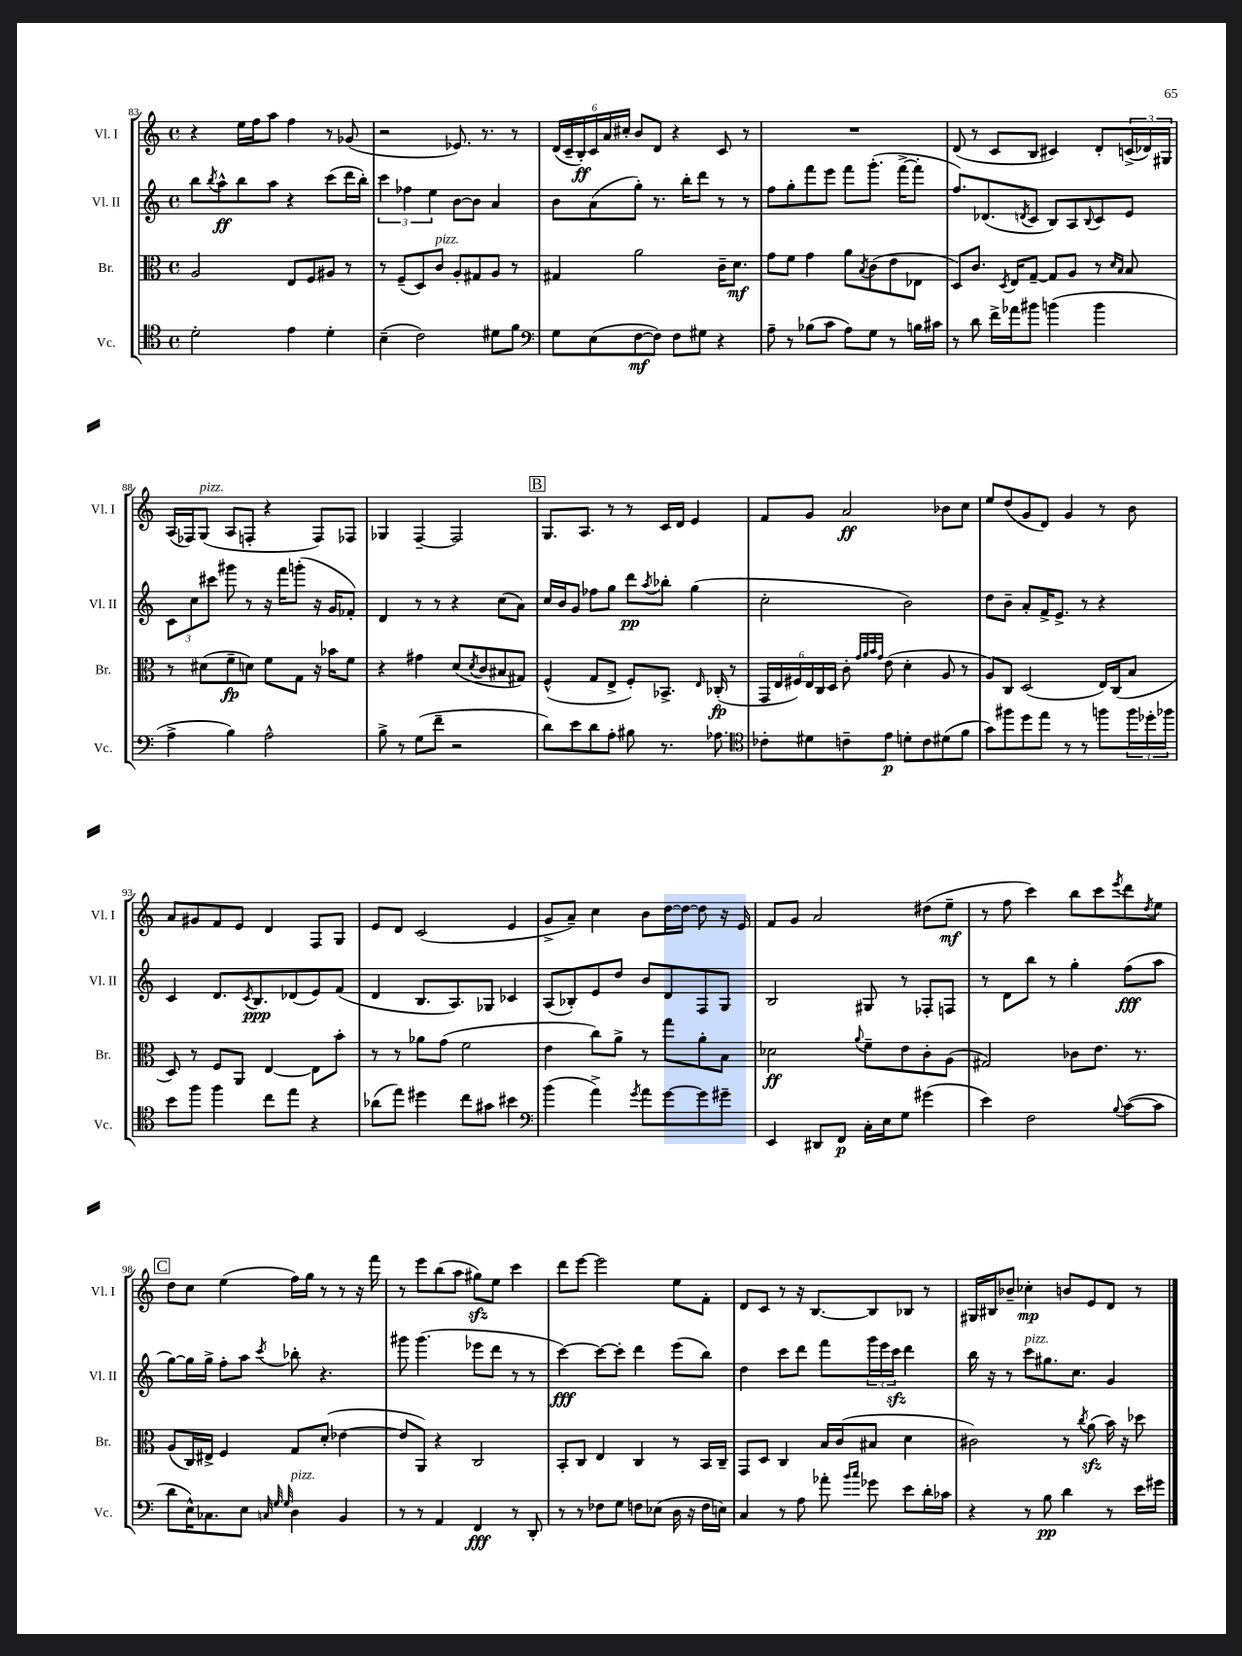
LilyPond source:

<<
\new StaffGroup <<
\new Staff = "s0" \with { instrumentName = "Vl. I" shortInstrumentName = "Vl. I" } {
    \clef treble \key c \major \defaultTimeSignature \time 4/4
    r4 e''16 f''16 a''8 f''4 r8 ges'8( |
    r2 ees'8.) r8. r8 |
    \tuplet 6/4 { d'16( c'16-- b16-.\ff) c'16 a'16 cis''16-. } b'8 d'8 r4 c'8 r8 |
    R1 |
    d'8( r8 c'8 b8 cis'4) d'8-. \tuplet 3/2 { c'16->( des'16) gis16 } |
    a16( fes16) g8^\markup { \italic "pizz." }( a8 f8-. r4 f8) fes8 |
    ges4 f4~-- f2 |
    \mark \markup { \box "B" } g8. a8. r8 r8 c'16 d'16 e'4 |
    f'8 g'8 a'2\ff bes'8 c''8 |
    e''8 d''8( g'8 d'8) g'4 r8 b'8 |
    a'8 gis'8 f'8 e'8 d'4 f8 g8 |
    e'8 d'8 c'2( e'4 |
    g'8-> a'8--) c''4 b'8 d''16~ d''16~ d''8 r16 e'16 |
    f'8 g'8 a'2 dis''8( e''8--\mf |
    r8 f''8 c'''4) b''8 c'''8 \acciaccatura { e'''8 } d'''8 \acciaccatura { d''8 } e''8 |
    \mark \markup { \box "C" } d''8 c''8 e''4( f''16) g''16 r8 r8 r16 f'''16 |
    r8 e'''8 b''8( a''8 gis''8\sfz) e''8 c'''4 |
    d'''8 e'''8~ e'''2 e''8 f'8-. |
    d'8 c'8 r8 r16 b8.~ b8 bes8 r8 |
    gis16 bis16 bes'8-- ces''4-.\mp b'8 e'8 d'8 r8 \bar "|." |
}
\new Staff = "s1" \with { instrumentName = "Vl. II" shortInstrumentName = "Vl. II" } {
    \clef treble \key c \major \defaultTimeSignature \time 4/4
    b''8 \acciaccatura { b''8 } a''8-^\ff b''8 a''8 r4 c'''8( d'''16 b''16-.) |
    \tuplet 3/2 { c'''4 fes''4 e''4 } b'8~ b'8 a'4 |
    b'8 a'8( g''8-.) r8. b''16-. d'''8 r8 r8 |
    f''8 g''8-. f'''8 e'''8 f'''8 g'''8.-.( f'''16~-> f'''8-. |
    f''8.) des'8.( \acciaccatura { d'8 } c'8 b8) a8 \appoggiatura { b8 } c'8 e'8 |
    \tuplet 3/2 { c'8 c''8 cis'''8 } gis'''8 r8 r16 f'''16 g'''8-.( r16 g'16 fes'8-.) |
    d'4 r8 r8 r4 c''8( a'8) |
    \mark \markup { \box "B" } c''16 b'16 g'8 fes''8 g''8 d'''8\pp \acciaccatura { a''8 } bes''8-. g''4( |
    c''2-. b'2) |
    d''8 b'8-- a'8-. f'16-> e'8.-> r8 r4 |
    c'4 d'8. \acciaccatura { c'8 } b8.\ppp des'8( e'8) f'8( |
    d'4 b8. a8.) ges8 ces'4 |
    a8( bes8-.) e'8 d''8 b'8 d'8 f8 g8 |
    b2 gis8 r8 fes8-. f8 |
    r8 d'8 b''8 r8 g''4-. f''8\fff( a''8 |
    \mark \markup { \box "C" } g''8~) g''16 g''16-> f''8-. a''8 \acciaccatura { c'''8 } bes''8-. r4. |
    gis'''8 gis'''4.( ees'''8 d'''8 r8 r8 |
    c'''4~\fff) c'''8~ c'''8-. d'''4 e'''8( b''8) |
    d''4 c'''8 d'''8 f'''8 \tuplet 3/2 { g'''16 e'''16 c'''16\sfz } d'''4 |
    b''16 r16 r8 c'''8^\markup { \italic "pizz." } gis''8. c''8. g'4 \bar "|." |
}
\new Staff = "s2" \with { instrumentName = "Br." shortInstrumentName = "Br." } {
    \clef alto \key c \major \defaultTimeSignature \time 4/4
    a2 e8 f8 ais8 r8 |
    r8 f8--( d8) c'8^\markup { \italic "pizz." } a8-. gis8 a8 r8 |
    gis4 a'2 c'16-- d'8.\mf |
    g'8 f'8 g'4 a'8 \acciaccatura { b8 } c'8( e'8 ees8 |
    d8) c'8. \acciaccatura { d8 } e16 g8~-- g8 a8 r8 \grace { d'16 b16 } b8 |
    r8 dis'8( f'8--\fp d'8) f'8 g8 r16 bes'16 f'8 |
    r4 gis'4 d'8( \acciaccatura { d'8 } c'8 bis8 gis8) |
    \mark \markup { \box "B" } f4-^( g8 e8-> f8-.) bes,8.-> \grace { e16 } ces16-.\fp( r8 |
    \tuplet 6/4 { g,16 e16 fis16) e16 c16 d16 } c'8-. \grace { g'32 a'32 b'32 g'32 } e'8( d'4-. a8 r8 |
    a8) c8 d2( e16) c16( b8 |
    d8) r8 f8 a,8 e4~ e8 b'8-. |
    r8 r8 aes'8 g'8( f'2 |
    e'4 c''8) a'8-> r8 g''8 a'8-. b8 |
    des'2\ff \appoggiatura { a'8 } f'8-- e'8 c'8-. a8( |
    gis2) ces'8 e'8. r8. |
    \mark \markup { \box "C" } a8( c16) eis16-> f4 g8 d'8-.( ees'4~ |
    ees'8 a,8) r4 c2 |
    b,8-. c8 e4 c4 r8 b,16 c16-- |
    g,8 d8 c4 b16 c'16( bis8 d'4 |
    cis'2) r8 \acciaccatura { c''8 } a'8\sfz( b'16) r16 des''8 \bar "|." |
}
\new Staff = "s3" \with { instrumentName = "Vc." shortInstrumentName = "Vc." } {
    \clef tenor \key c \major \defaultTimeSignature \time 4/4
    d'2-. e'4 d'4-. |
    b4--( c'2) dis'8 f'8 |
    \clef bass g8 e8( f8~\mf f8) f8 gis8 r4 |
    a8-- r8 bes8( c'8 a8) g8 r8 b16 cis'16 |
    r8 d'8 f'16-> aes'16 bis'8 b'4( b'4 |
    a4-> b4) a2-^ |
    b8-> r8 g8( f'8-- r2 |
    \mark \markup { \box "B" } d'8) e'8 d'8 a8-. bis8 r8. aes8. |
    \clef tenor ces'8-. dis'8 c'8-- e'8\p d'8-. c'8 dis'8( f'8 |
    g'8) fis''8 d''8 e''8 r8 r8 f''8 \tuplet 3/2 { f''16 des''16-. fes''16 } |
    b'8 f''8 f''4 c''8 e''8 r4 |
    aes'8( e''8) dis''4 c''8 gis'8 bis'4 |
    \clef bass b'4( a'4->) \acciaccatura { g'8 } a'8 g'8~ g'8 gis'8-- |
    e,4 dis,8 f,8\p c16-. e16 g8 gis'4( |
    e'4) f2 \appoggiatura { b8 } c'8~( c'8 |
    \mark \markup { \box "C" } d'8 e16-^) ces8. e8 \grace { c32 g32 g32 } d4^\markup { \italic "pizz." } b,4 |
    r8 r8 a,4 f,4\fff r8 d,8-. |
    r8 r8 fes8 g8 f8 ees8( d16 r16 f16 e16) |
    c4 r8 a8 aes'8-. \grace { b'16 c''16 } ges'8 e'8 d'16-. ces'16 |
    r4 r8 b8\pp d'4 r8 e'16 gis'16 \bar "|." |
}
>>
>>
\layout { \context { \Score currentBarNumber = #83 } }
